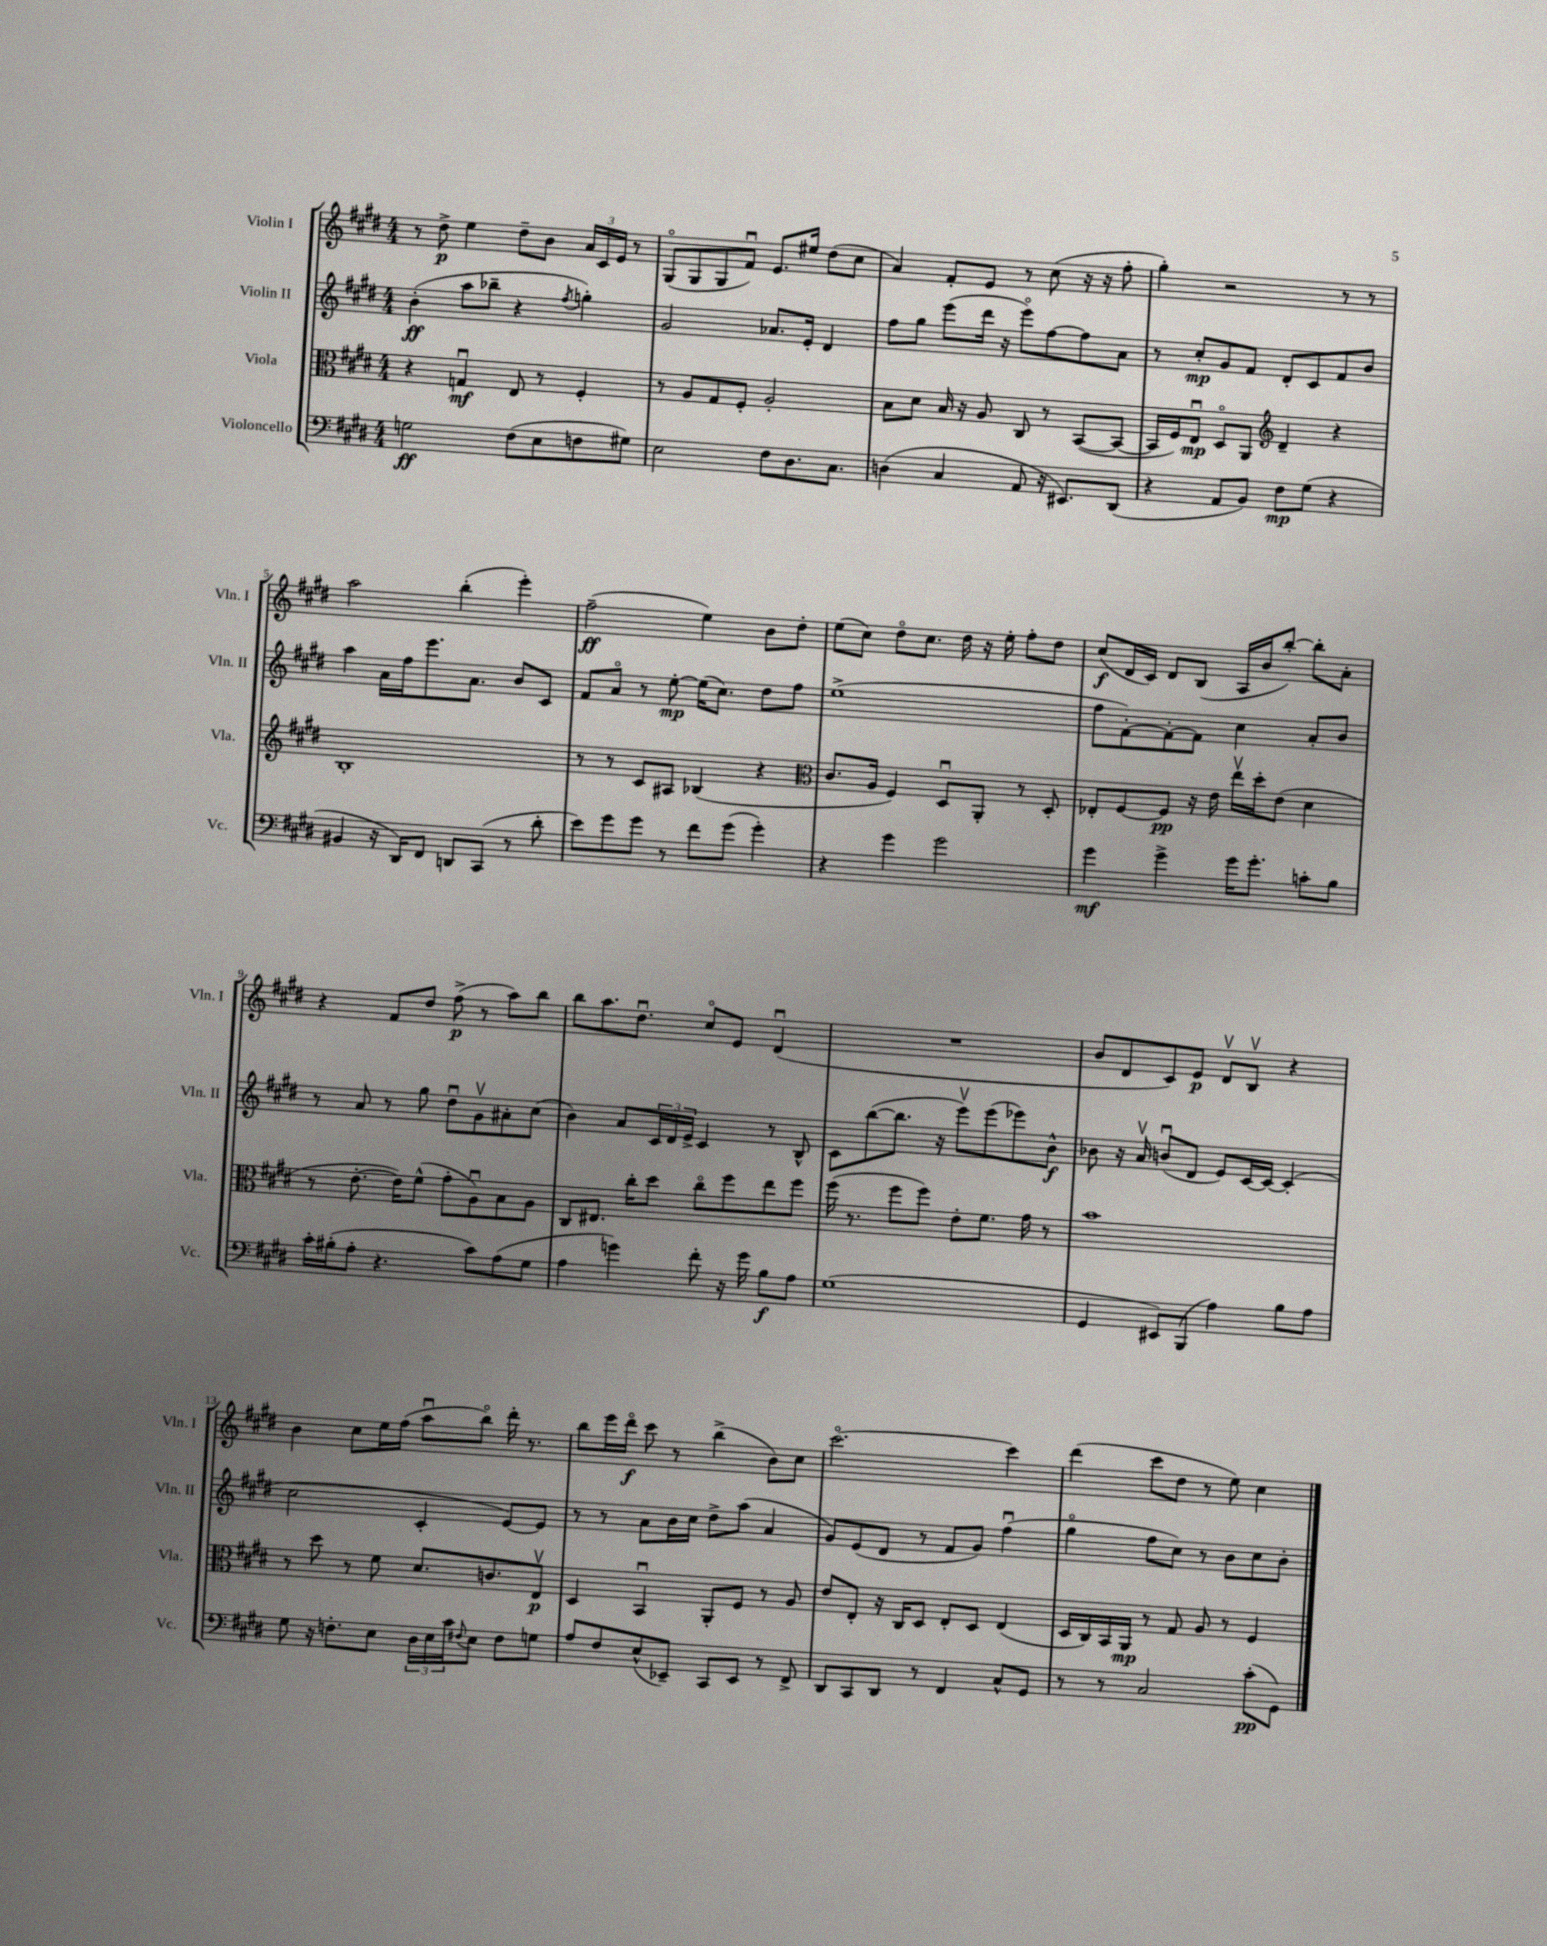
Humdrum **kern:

**kern	**dynam	**kern	**dynam	**kern	**dynam	**kern	**dynam
*part4	*part4	*part3	*part3	*part2	*part2	*part1	*part1
*staff4	*staff4	*staff3	*staff3	*staff2	*staff2	*staff1	*staff1
*I"Violoncello	*	*I"Viola	*	*I"Violin II	*	*I"Violin I	*
*I'Vc.	*	*I'Vla.	*	*I'Vln. II	*	*I'Vln. I	*
*clefF4	*	*clefC3	*	*clefG2	*	*clefG2	*
*k[f#c#g#d#]	*	*k[f#c#g#d#]	*	*k[f#c#g#d#]	*	*k[f#c#g#d#]	*
*M4/4	*	*M4/4	*	*M4/4	*	*M4/4	*
=1	=1	=1	=1	=1	=1	=1	=1
2Gn\	ff	4r	.	(4b'\	ff	8r	.
.	.	.	.	.	.	8dd#^\	p
.	.	4Gnu/	mf	8aa\L	.	4ee\	.
.	.	.	.	8bb-X~\J	.	.	.
(8F#\L	.	8E/	.	4r	.	8dd#~\L	.
8E\	.	8r	.	.	.	8b\J	.
.	.	.	.	8qff#/	.	.	.
8Fn\	.	4F#'/	.	4ggn'\)	.	24a/LL	.
.	.	.	.	.	.	24c#/	.
.	.	.	.	.	.	24e/JJ	.
8G#X\J)	.	.	.	.	.	8r	.
=2	=2	=2	=2	=2	=2	=2	=2
2E\	.	8r	.	2g#/	.	(8G#/L	.
.	.	8A/L	.	.	.	8G#/	.
.	.	8G#/	.	.	.	8G#/	.
.	.	8F#'/J	.	.	.	8f#u/J)	.
8F#\L	.	2A'/	.	8.a-X/L	.	8.e/L	.
8.D#\	.	.	.	.	.	.	.
.	.	.	.	16e'/Jk	.	16ee#X/Jk	.
.	.	.	.	4d#/	.	(8dd#\L	.
8.C#\J	.	.	.	.	.	.	.
.	.	.	.	.	.	8cc#\J	.
=3	=3	=3	=3	=3	=3	=3	=3
(4Dn\	.	8B\L	.	8ff#\L	.	4a/)	.
.	.	8d#\J	.	8gg#\J	.	.	.
4C#/	.	16B/	.	(8eee\L	.	8f#'/L	.
.	.	16r	.	.	.	.	.
.	.	8A/	.	16ddd#\Jk	.	8e/J	.
.	.	.	.	16r	.	.	.
8AA/	.	8C#/	.	8eee\L)	.	8r	.
16r	.	8r	.	[8ff#\	.	(8cc#\	.
8.EE#X/L)	.	.	.	.	.	.	.
.	.	([8BB/L	.	8ff#\]	.	16r	.
.	.	.	.	.	.	16r	.
(8DD#/J	.	8BB/J_	.	8a\J	.	8ff#'\	.
=4	=4	=4	=4	=4	=4	=4	=4
4r	.	16BB/LL]	.	8r	.	4gg#'\)	.
.	.	16F#/J)	.	.	.	.	.
.	.	8Eu/J	mp	8cc#'/L	mp	.	.
8AA/L	.	8D#/L	.	8g#/	.	2r	.
8BB/J)	.	8AA/J	.	8f#/J	.	.	.
*	*	*clefG2	*	*	*	*	*
8F#\L	mp	4d#~/	.	8d#'/L	.	.	.
(8G#\J	.	.	.	8c#/	.	.	.
4r	.	4r	.	8f#/	.	8r	.
.	.	.	.	8b/J	.	8r	.
!!LO:LB:g=z
=5	=5	=5	=5	=5	=5	=5	=5
4BB#X/	.	1B'	.	4aa\	.	2aa\	.
16r	.	.	.	16a\LL	.	.	.
16DD#/KL)	.	.	.	16ff#\J	.	.	.
8FF#/J	.	.	.	8.eee\	.	.	.
8DDn/L	.	.	.	.	.	(4bb'\	.
.	.	.	.	8.a\J	.	.	.
(8CC#/J	.	.	.	.	.	.	.
8r	.	.	.	8b/L	.	4eee'\)	.
8d#'\	.	.	.	8c#/J	.	.	.
=6	=6	=6	=6	=6	=6	=6	=6
8e\L)	.	8r	.	8f#/L	.	(2ff#~\	ff
8g#\	.	8r	.	8a/J	.	.	.
8g#\J	.	8c#/L	.	8r	.	.	.
8r	.	8A#X/J	.	[8ee'\	mp	.	.
8f#\L	.	(4B-X/	.	(16ee\KL]	.	4ee\)	.
.	.	.	.	8.cc#\J)	.	.	.
(8g#\J	.	.	.	.	.	.	.
4g#'\)	.	4r	.	8dd#\L	.	8b\L	.
.	.	.	.	8ff#\J	.	8dd#'\J	.
=7	=7	=7	=7	=7	=7	=7	=7
*	*	*clefC3	*	*	*	*	*
4r	.	8.c#/L	.	(1ee^	.	(8ee\L	.
.	.	.	.	.	.	8cc#\J)	.
.	.	16A/Jk	.	.	.	.	.
4g#\	.	4F#/)	.	.	.	8dd#\L	.
.	.	.	.	.	.	8.cc#\J	.
2g#\	.	8D#u/L	.	.	.	.	.
.	.	.	.	.	.	16dd#\	.
.	.	8AA'/J	.	.	.	16r	.
.	.	.	.	.	.	16ee'\	.
.	.	8r	.	.	.	8ff#'\L	.
.	.	8D#'/	.	.	.	8dd#\J	.
=8	=8	=8	=8	=8	=8	=8	=8
4g#\	mf	8E-X'/L	.	8ff#\L	.	(8cc#/L	f
.	.	[8F#/	.	[8f#'\)	.	16d#/L	.
.	.	.	.	.	.	16c#/JJ)	.
4g#^\	.	8F#/J]	pp	8f#'\_	.	8d#/L	.
.	.	16r	.	8f#\J]	.	(8B/J	.
.	.	16e\	.	.	.	.	.
16g#\KL	.	16eev\LL	.	4cc#\	.	16A/LL	.
8.g#'\J	.	16dd#'\J	.	.	.	16b/J	.
.	.	(8e\J	.	.	.	[8bb'/J)	.
8cn'\L	.	4d#\	.	8a'/L	.	8bb'\L]	.
8B\J	.	.	.	8b/J	.	8a'\J	.
!!LO:LB:g=z
=9	=9	=9	=9	=9	=9	=9	=9
16c#'\LL	.	8r	.	8r	.	4r	.
(16B#X'\J	.	.	.	.	.	.	.
8A'\J	.	[8.e'\	.	8a/	.	.	.
4.r	.	.	.	8r	.	8f#/L	.
.	.	16e\KL])	.	.	.	.	.
.	.	(8f#^^\J	.	8gg#\	.	8dd#/J	.
.	.	8g#'\L	.	8dd#u\L	.	(8ff#^\	p
8c#\L)	.	8Au\)	.	8g#v\	.	8r	.
(8A\	.	8B\	.	8a#X'\	.	8aa\L)	.
8G#\J	.	8A\J	.	(8cc#\J	.	8bb\J	.
=10	=10	=10	=10	=10	=10	=10	=10
4A\	.	8C#/L	.	4b\)	.	8bb\L	.
.	.	8.E#X/J	.	.	.	8.aa\	.
4gn\)	.	.	.	8a/L	.	.	.
.	.	16cc#'\KL	.	.	.	8.dd#u\J	.
.	.	8dd#\J	.	24c#/L	.	.	.
.	.	.	.	24d#/	.	.	.
.	.	.	.	24e^/JJ	.	.	.
8f#'\	.	8cc#\L	.	4c#/	.	8cc#/L	.
16r	.	8ff#\	.	.	.	8e/J	.
16g\	.	.	.	.	.	.	.
8B\L	f	8ee\	.	8r	.	(4d#u/	.
8A\J	.	8ff#\J	.	8B^^/	.	.	.
=11	=11	=11	=11	=11	=11	=11	=11
(1G#	.	(16ff#\	.	8c#\L	.	1r	.
.	.	8.r	.	.	.	.	.
.	.	.	.	([8bb\	.	.	.
.	.	8ff#\L	.	8.bb\J]	.	.	.
.	.	8ff#\J)	.	.	.	.	.
.	.	.	.	16r	.	.	.
.	.	8e'\L	.	8eeev\L)	.	.	.
.	.	8.f#\J	.	(8eee\	.	.	.
.	.	.	.	8eee-X\)	.	.	.
.	.	16g#\	.	.	.	.	.
.	.	8r	.	8b^^\J	f	.	.
=12	=12	=12	=12	=12	=12	=12	=12
4GG#/	.	1b	.	8b-X\	.	8b/L	.
.	.	.	.	16r	.	8d#/	.
.	.	.	.	16av/	.	.	.
8EE#X/L)	.	.	.	(8bnu/L	.	8c#/)	.
(8BBB/J	.	.	.	8d#/J	.	8e/J	p
4A\)	.	.	.	8e/L)	.	8d#v/L	.
.	.	.	.	[16c#/L	.	8Bv/J	.
.	.	.	.	16c#/JJ_	.	.	.
8B\L	.	.	.	(4c#'/]	.	4r	.
8A\J	.	.	.	.	.	.	.
!!LO:LB:g=z
=13	=13	=13	=13	=13	=13	=13	=13
8G#\	.	8r	.	2cc#\	.	4b\	.
16r	.	8dd#\	.	.	.	.	.
8.Fn'\L	.	.	.	.	.	.	.
.	.	8r	.	.	.	8cc#\L	.
8E\J	.	8f#\	.	.	.	16ee\L	.
.	.	.	.	.	.	(16ff#\JJ	.
24D#\LL	.	8.d#/L	.	4c#'/	.	8aau\L	.
24E\	.	.	.	.	.	.	.
24c#\J	.	.	.	.	.	.	.
8qqF#X/	.	.	.	.	.	.	.
8E\J	.	.	.	.	.	8bb\J)	.
.	.	8.cn/	.	.	.	.	.
8F#\L	.	.	.	[8e/L)	.	16ddd#'\	.
.	.	.	.	.	.	8.r	.
8Gn\J	.	8Ev/J	p	8e/J]	.	.	.
=14	=14	=14	=14	=14	=14	=14	=14
8A/L	.	4D#/	.	8r	.	8bb\L	.
8F#/	.	.	.	8r	.	16eee\L	.
.	.	.	.	.	.	16ddd#\JJ	f
(8E^^/	.	4BBu/	.	8a\L	.	8ccc#\	.
8EE-X~/J)	.	.	.	16b\L	.	8r	.
.	.	.	.	16cc#\JJ	.	.	.
8CC#/L	.	8AA'/L	.	8dd#^\L	.	(4bb^\	.
8EE-/J	.	8F#/J	.	(8aa\J	.	.	.
8r	.	8r	.	4a/	.	8b\L)	.
8FF#^/	.	8A/	.	.	.	8cc#\J	.
=15	=15	=15	=15	=15	=15	=15	=15
8DD#/L	.	8e/L	.	8g#/L)	.	[2.ccc#\	.
8CC#/	.	8E'/J	.	(8e/	.	.	.
8DD#/J	.	16r	.	8d#/J	.	.	.
.	.	16C#/KL	.	.	.	.	.
8r	.	8D#/J	.	8r	.	.	.
4FF#/	.	8E'/L	.	8f#/L	.	.	.
.	.	8D#/J	.	8g#/J)	.	.	.
8C#^^/L	.	(4E/	.	(4ff#u\	.	4ccc#\]	.
8GG#/J	.	.	.	.	.	.	.
=16	=16	=16	=16	=16	=16	=16	=16
8r	.	16D#/LL	.	4gg#\	.	(4ddd#\	.
.	.	16C#/)	.	.	.	.	.
8r	.	16BB/	.	.	.	.	.
.	.	16AA/JJ	mp	.	.	.	.
2C#/	.	8r	.	8ff#\L	.	8ccc#\L	.
.	.	8G#/	.	8cc#\J)	.	8dd#\J	.
.	.	8A/	.	8r	.	8r	.
.	.	8r	.	8b\L	.	8ee\)	.
(8c#'\L	pp	4F#/	.	8cc#\	.	4cc#\	.
8GG#\J)	.	.	.	8b'\J	.	.	.
==	==	==	==	==	==	==	==
*-	*-	*-	*-	*-	*-	*-	*-
